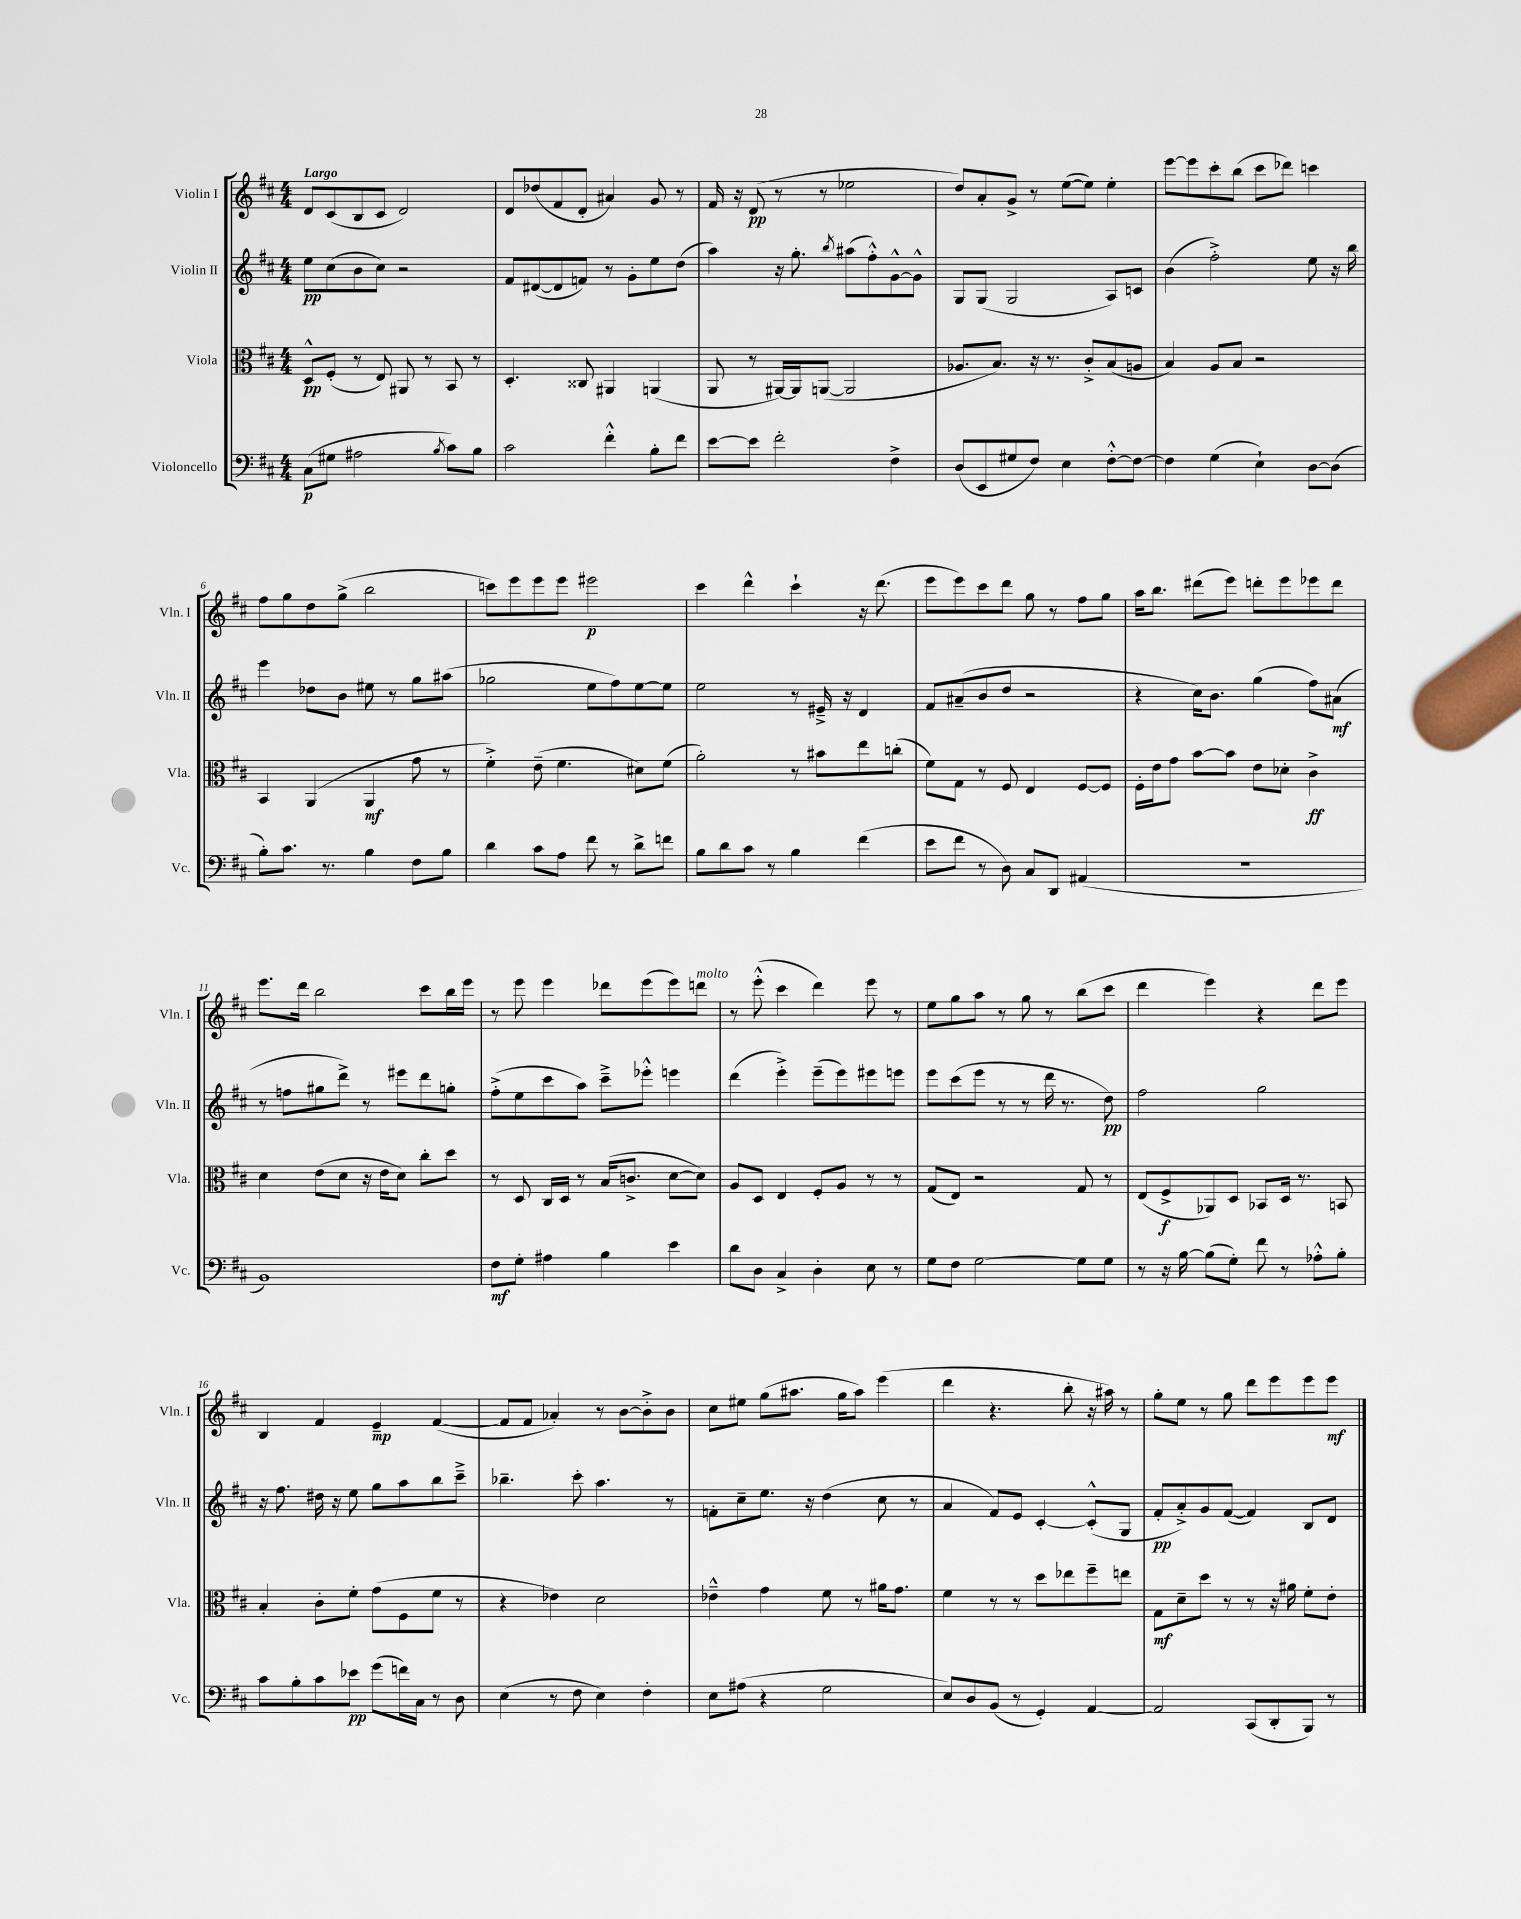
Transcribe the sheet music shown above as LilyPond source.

<<
\new StaffGroup <<
\new Staff = "s0" \with { instrumentName = "Violin I" shortInstrumentName = "Vln. I" } {
    \clef treble \key d \major \numericTimeSignature \time 4/4 \tempo "Largo"
    d'8 cis'8( b8 cis'8 d'2) |
    d'8 des''8( fis'8 d'8-. ais'4) g'8 r8 |
    fis'16 r16 d'8\pp( r8 r8 ees''2 |
    d''8) a'8-. g'8-> r8 e''8~( e''8) e''4-. |
    e'''8~ e'''8 cis'''8-. b''8( cis'''8 des'''8) c'''4 |
    fis''8 g''8 d''8 g''8->( b''2 |
    c'''8) e'''8 e'''8 e'''8 eis'''2\p |
    cis'''4 d'''4-^ cis'''4-! r16 d'''8.( |
    e'''8 e'''8) cis'''8 d'''8 g''8 r8 fis''8 g''8 |
    a''16 b''8. dis'''8( e'''8) d'''8-. e'''8 ees'''8 d'''8 |
    e'''8. d'''16 b''2 cis'''8 b''16 e'''16 |
    r8 e'''8 e'''4 des'''8 e'''8( e'''8) d'''8^\markup { \italic "molto" } |
    r8 e'''8-.-^( cis'''4 d'''4) e'''8 r8 |
    e''8 g''8 a''8 r8 g''8 r8 b''8( cis'''8 |
    d'''4 e'''4) r4 d'''8 e'''8 |
    b4 fis'4 e'4--\mp fis'4~( |
    fis'8 fis'8 aes'4-.) r8 b'8~ b'8-.-> b'8 |
    cis''8 eis''8 g''8( ais''8. g''16 ais''8) e'''4( |
    d'''4 r4. b''8-. r16 ais''16) r8 |
    g''8-. e''8 r8 g''8 d'''8 e'''8 e'''8 e'''8\mf \bar "|." |
}
\new Staff = "s1" \with { instrumentName = "Violin II" shortInstrumentName = "Vln. II" } {
    \clef treble \key d \major \numericTimeSignature \time 4/4
    e''8\pp cis''8( b'8 cis''8) r2 |
    fis'8 dis'8~( dis'8 f'8) r8 g'8-. e''8 d''8( |
    a''4) r16 g''8.-. \acciaccatura { b''8 } ais''8( fis''8-.-^) g'8~-^ g'8-^ |
    g8 g8( g2 a8) c'8 |
    b'4( fis''2-.->) e''8 r16 b''16 |
    e'''4 des''8 b'8 eis''8 r8 g''8 ais''8( |
    ges''2 e''8 fis''8) e''8~ e''8 |
    e''2 r8 eis'16---> r16 d'4 |
    fis'8 ais'8--( b'8 d''8 r2 |
    r4 cis''16) b'8. g''4( fis''8) ais'8\mf( |
    r8 f''8 gis''8 d'''8->) r8 eis'''8 d'''8 g''8-. |
    fis''8-.->( e''8 cis'''8 a''8) cis'''8---> ees'''8-.-^ e'''4 |
    d'''4( e'''4-.->) e'''8--( e'''8) eis'''8 e'''8 |
    e'''8 cis'''8( e'''8 r8 r8 d'''16 r8. d''8\pp) |
    fis''2 g''2 |
    r16 fis''8. dis''16 r16 e''8 g''8 a''8 b''8 cis'''8---> |
    bes''4.-- cis'''8-. a''4. r8 |
    f'8-. cis''8-- e''8. r16 d''4( cis''8 r8 |
    a'4 fis'8) e'8 cis'4~-. cis'8-.-^( g8 |
    fis'8-.\pp a'8-.->) g'8 fis'8~( fis'4) b8 d'8 \bar "|." |
}
\new Staff = "s2" \with { instrumentName = "Viola" shortInstrumentName = "Vla." } {
    \clef alto \key d \major \numericTimeSignature \time 4/4
    d8-^\pp fis8-.( r8 e8) ais,8 r8 b,8 r8 |
    d4.-. cisis8 ais,4 a,4( |
    a,8 r8 ais,16~) ais,16 a,8~( a,2 |
    aes8. b8.) r16 r8. cis'8-.-> b8( a8 |
    b4) a8 b8 r2 |
    b,4 a,4( a,4\mf g'8 r8 |
    fis'4-.->) e'8--( fis'4. dis'8) fis'8( |
    a'2-.) r8 bis'8 e''8 c''8-.( |
    fis'8) g8 r8 fis8 e4 fis8~ fis8 |
    fis16-. e'16 g'8 b'8~ b'8 e'8 des'8-. cis'4->\ff |
    d'4 e'8( d'8 r16 e'16 d'8) cis''8-. d''8 |
    r8 d8 cis16 d16 r8 b16( c'8.-> d'8~ d'8) |
    a8 d8 e4 fis8-. a8 r8 r8 |
    g8( e8) r2 g8 r8 |
    e8( fis8->\f aes,8) d8 bes,8 d16 r8. b,8 |
    b4-. cis'8-. fis'8-. g'8( fis8 fis'8 r8 |
    r4 ees'4) d'2 |
    ees'4---^ g'4 fis'8 r8 ais'16 g'8. |
    fis'4 r8 r8 d''8 ees''8 fis''8-- e''8 |
    g8\mf d'8-- d''8 r8 r8 r16 ais'16 fis'8-. e'8-. \bar "|." |
}
\new Staff = "s3" \with { instrumentName = "Violoncello" shortInstrumentName = "Vc." } {
    \clef bass \key d \major \numericTimeSignature \time 4/4
    cis8\p( gis8 ais2 \acciaccatura { b8 } cis'8) b8 |
    cis'2 fis'4-.-^ b8-. fis'8 |
    e'8~ e'8 fis'2-. fis4-> |
    d8( e,8 gis8 fis8) e4 fis8~-.-^ fis8~ |
    fis4 g4( e4-!) d8~ d8( |
    b8-.) cis'8. r8. b4 fis8 b8 |
    d'4 cis'8 a8 fis'8 r8 d'8-> f'8 |
    b8 d'8 cis'8 r8 b4 fis'4( |
    e'8 fis'8 r8 d8) cis8 d,8 ais,4( |
    R1 |
    b,1) |
    fis8\mf g8-. ais4 b4 e'4 |
    d'8 d8 cis4-> d4-. e8 r8 |
    g8 fis8 g2~ g8 g8 |
    r8 r16 b16~ b8( g8-.) fis'8 r8 aes8-.-^ b8-. |
    cis'8 b8-. cis'8 ees'8\pp g'8( f'16) cis16 r8 d8 |
    e4( r8 fis8 e4) fis4-. |
    e8 ais8( r4 g2 |
    e8) d8 b,8( r8 g,4-.) a,4~ |
    a,2 cis,8( d,8-. b,,8) r8 \bar "|." |
}
>>
>>
